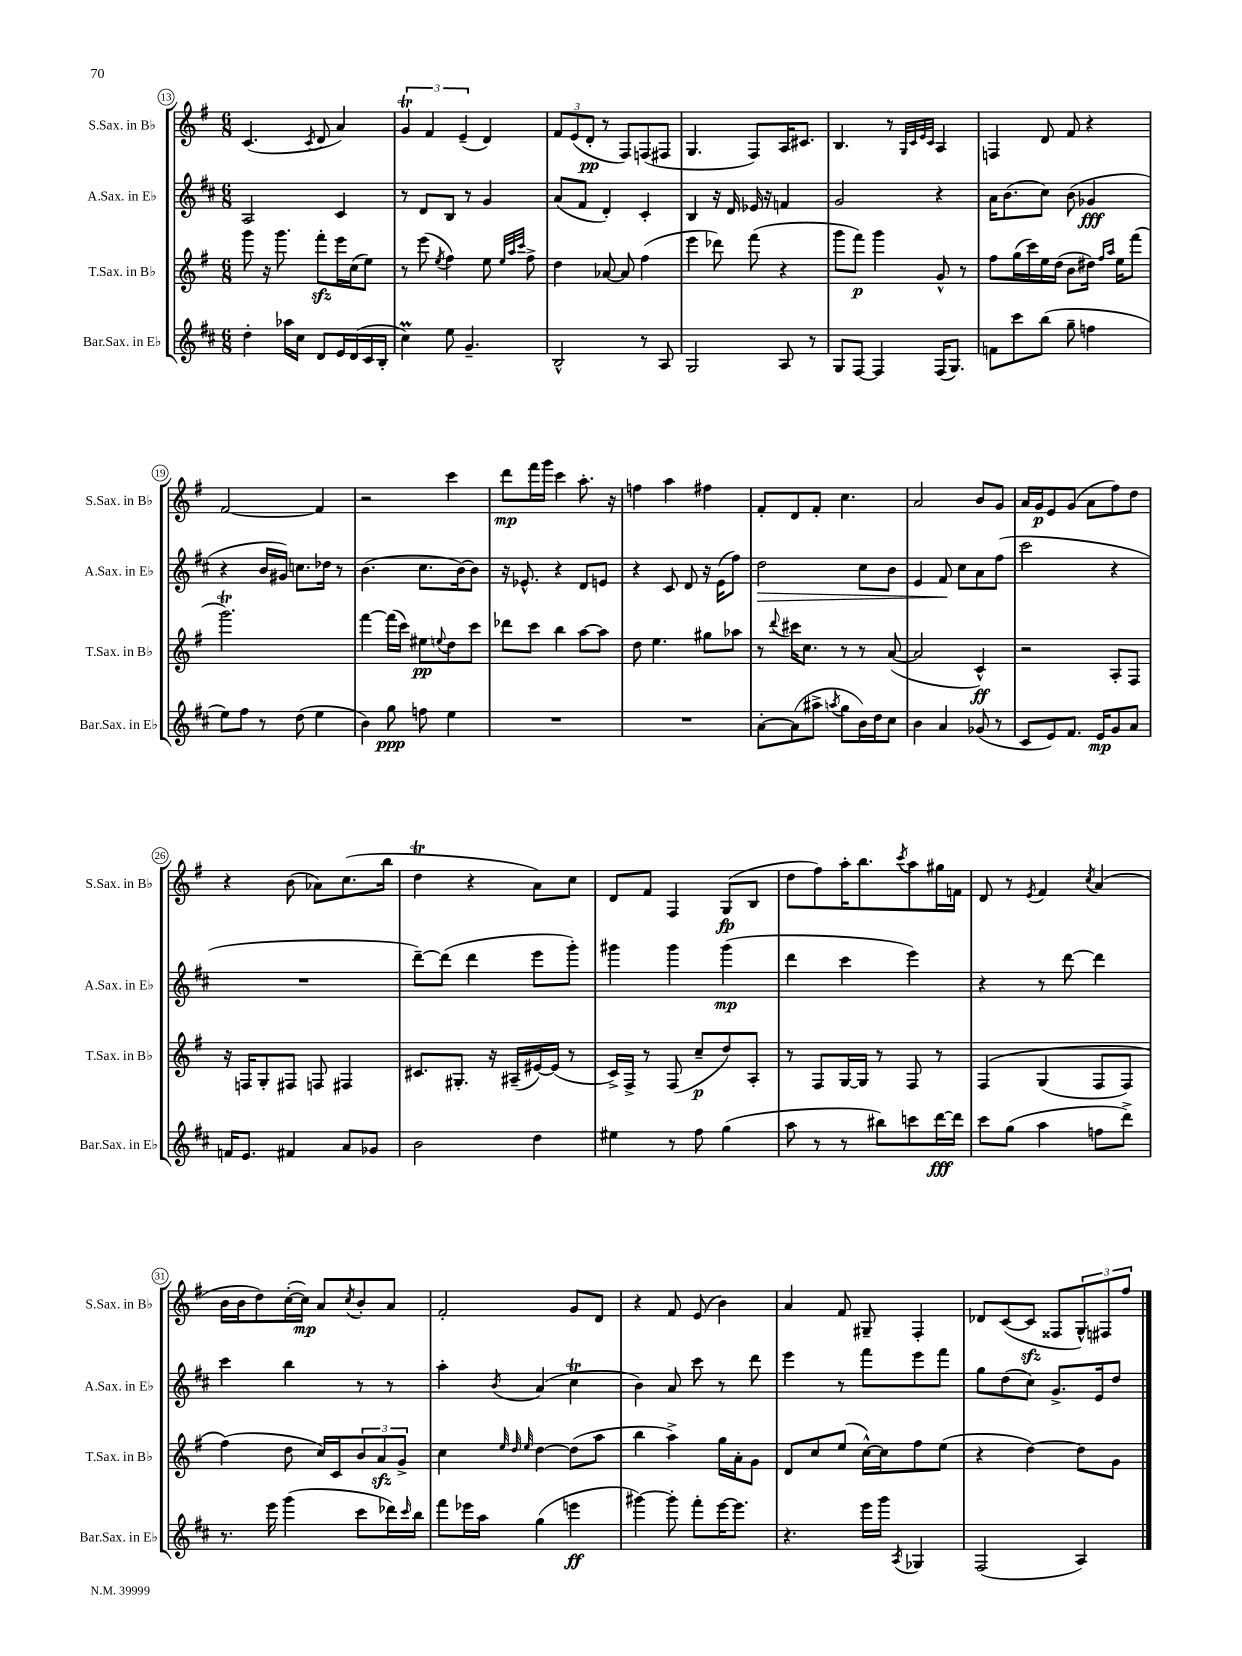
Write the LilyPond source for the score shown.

<<
\new StaffGroup <<
\new Staff = "s0" \with { instrumentName = "S.Sax. in Bb" shortInstrumentName = "S.Sax. in Bb" } {
    \clef treble \key g \major \numericTimeSignature \time 6/8
    c'4.( \acciaccatura { c'8 } d'8 a'4) |
    \tuplet 3/2 { g'4\trill fis'4 e'4--( } d'4) |
    \tuplet 3/2 { fis'8 e'8( d'8-.\pp } r8 fis8) f8( fis8 |
    g4. fis8) a16 cis'8. |
    b4. r8 \grace { g32 c'32 e'32 c'32 } a4 |
    f4 d'8 fis'8 r4 |
    fis'2~ fis'4 |
    r2 c'''4 |
    d'''8\mp fis'''16 g'''16 c'''4 a''8.-. r16 |
    f''4 a''4 fis''4 |
    fis'8-. d'8 fis'8-. c''4. |
    a'2 b'8 g'8 |
    a'16 g'16\p e'8 g'8( a'8 fis''8) d''8 |
    r4 b'8( aes'8) c''8.( b''16 |
    d''4\trill r4 a'8) c''8 |
    d'8 fis'8 fis4 g8\fp( b8 |
    d''8 fis''8) a''16-. b''8. \acciaccatura { c'''8 } a''8 gis''16 f'16 |
    d'8 r8 \acciaccatura { e'8 } fis'4 \acciaccatura { c''8 } a'4( |
    b'16 b'16 d''8) c''16~-.( c''16\mp) a'8 \acciaccatura { c''8 } b'8-. a'8 |
    fis'2-. g'8 d'8 |
    r4 fis'8 e'8( b'4) |
    a'4 fis'8 gis8-- fis4-. |
    des'8 c'8~( c'8\sfz fisis8 \tuplet 3/2 { g8-^) fis8 fis''8 } \bar "|." |
}
\new Staff = "s1" \with { instrumentName = "A.Sax. in Eb" shortInstrumentName = "A.Sax. in Eb" } {
    \clef treble \key d \major \numericTimeSignature \time 6/8
    a2 cis'4 |
    r8 d'8 b8 r8 g'4 |
    a'8( fis'8 d'4-.) cis'4-. |
    b4 r16 d'16 ees'16 r16 f'4 |
    g'2 r4 |
    a'16 b'8.( cis''8) b'8( ges'4\fff |
    r4 b'16 gis'16) c''8. des''16 r8 |
    b'4.( cis''8. b'16~) b'8 |
    r16 ees'8.-^ r4 d'8 e'8 |
    r4 cis'8 d'8 r16 e'16( fis''8) |
    d''2\> cis''8 b'8 |
    e'4 fis'8\! cis''8 a'8 fis''8( |
    cis'''2 r4 |
    R2. |
    d'''8~--) d'''8( d'''4 e'''8 g'''8-.) |
    gis'''4 gis'''4 gis'''4\mp( |
    d'''4 cis'''4 e'''4) |
    r4 r8 d'''8~ d'''4 |
    cis'''4 b''4 r8 r8 |
    a''4-. \acciaccatura { b'8 } a'4( cis''4\trill |
    b'4) a'8 cis'''8 r8 d'''8 |
    e'''4 r8 fis'''8 e'''8 fis'''8 |
    g''8 d''8( cis''8) g'8.-> e'16 d''8 \bar "|." |
}
\new Staff = "s2" \with { instrumentName = "T.Sax. in Bb" shortInstrumentName = "T.Sax. in Bb" } {
    \clef treble \key g \major \numericTimeSignature \time 6/8
    g'''8 r16 g'''8. fis'''8-.\sfz e'''16 c''16( e''8) |
    r8 e'''8( \acciaccatura { e''8 } fis''4) e''8 \grace { e''32 a''32 c'''32 } fis''8-> |
    d''4 aes'8~ aes'8 fis''4( |
    e'''4 des'''8) fis'''8( r4 |
    g'''8 fis'''8\p) g'''4 g'8-^ r8 |
    fis''8 g''16( c'''16) e''16 d''16( b'8 dis''16) \grace { fis''16 a''16 } e''16 fis'''8( |
    g'''2.\trill) |
    fis'''4~ fis'''16( c'''16) eis''8\pp \appoggiatura { e''8 } d''8 c'''8 |
    des'''8 c'''8 b''4 a''8~ a''8 |
    d''8 e''4. gis''8 aes''8 |
    r8 \appoggiatura { d'''8 } cis'''16 c''8. r8 r8 a'8~( |
    a'2 c'4-^\ff) |
    r2 a8-. fis8 |
    r16 f16 g8-. fis8 f8 fis4 |
    cis'8. gis8.-. r16 ais16--( eis'16~) eis'16( r8 |
    c'16->) fis16-> r8 fis8( c''8--\p d''8) a8-. |
    r8 fis8 g16~ g16 r8 fis8 r8 |
    fis4\( g4( fis8 fis8) |
    fis''4(\) d''8 c''16) c'16 \tuplet 3/2 { b'8 a'8\sfz g'8-> } |
    c''4 \grace { e''32 d''32 e''32 } d''4~ d''8( a''8 |
    b''4 a''4->) g''16 a'16-. g'8 |
    d'8 c''8 e''8( c''16~-^) c''16 fis''8 e''8( |
    r4 d''4~) d''8 g'8 \bar "|." |
}
\new Staff = "s3" \with { instrumentName = "Bar.Sax. in Eb" shortInstrumentName = "Bar.Sax. in Eb" } {
    \clef treble \key d \major \numericTimeSignature \time 6/8
    d''4-. aes''16 cis''16 d'8 e'16 d'16( cis'16 b16-. |
    cis''4\prall) e''8 g'4.-- |
    b2-^ r8 a8 |
    g2 a8 r8 |
    g8 fis8~ fis4 fis16( g8.) |
    f'8 cis'''8 b''8( g''8-- f''4 |
    e''8) fis''8 r8 d''8( e''4 |
    b'4) g''8\ppp f''8 e''4 |
    R2. |
    R2. |
    a'8~-. a'8( ais''8-> \acciaccatura { a''8 } g''8 b'16) d''16 cis''8 |
    b'4 a'4 ges'8( r8 |
    cis'8 e'8) fis'8. e'16\mp g'8 a'8 |
    f'16 e'8. fis'4 a'8 ges'8 |
    b'2 d''4 |
    eis''4 r8 fis''8 g''4( |
    a''8 r8 r8 bis''8) c'''8 d'''16~\fff d'''16 |
    cis'''8 g''8( a''4 f''8 d'''8->) |
    r8. e'''16 g'''4( cis'''8 des'''16) \grace { cis'''16 } b''16 |
    fis'''8 ees'''16 a''16 g''4( e'''4\ff |
    gis'''4~) gis'''8-. fis'''8-. e'''16~ e'''8. |
    r4. e'''16 g'''16 \acciaccatura { a8 } ges4 |
    fis2( a4) \bar "|." |
}
>>
>>
\layout { \context { \Score currentBarNumber = #13 \override BarNumber.stencil = #(make-stencil-circler 0.1 0.3 ly:text-interface::print) } }
